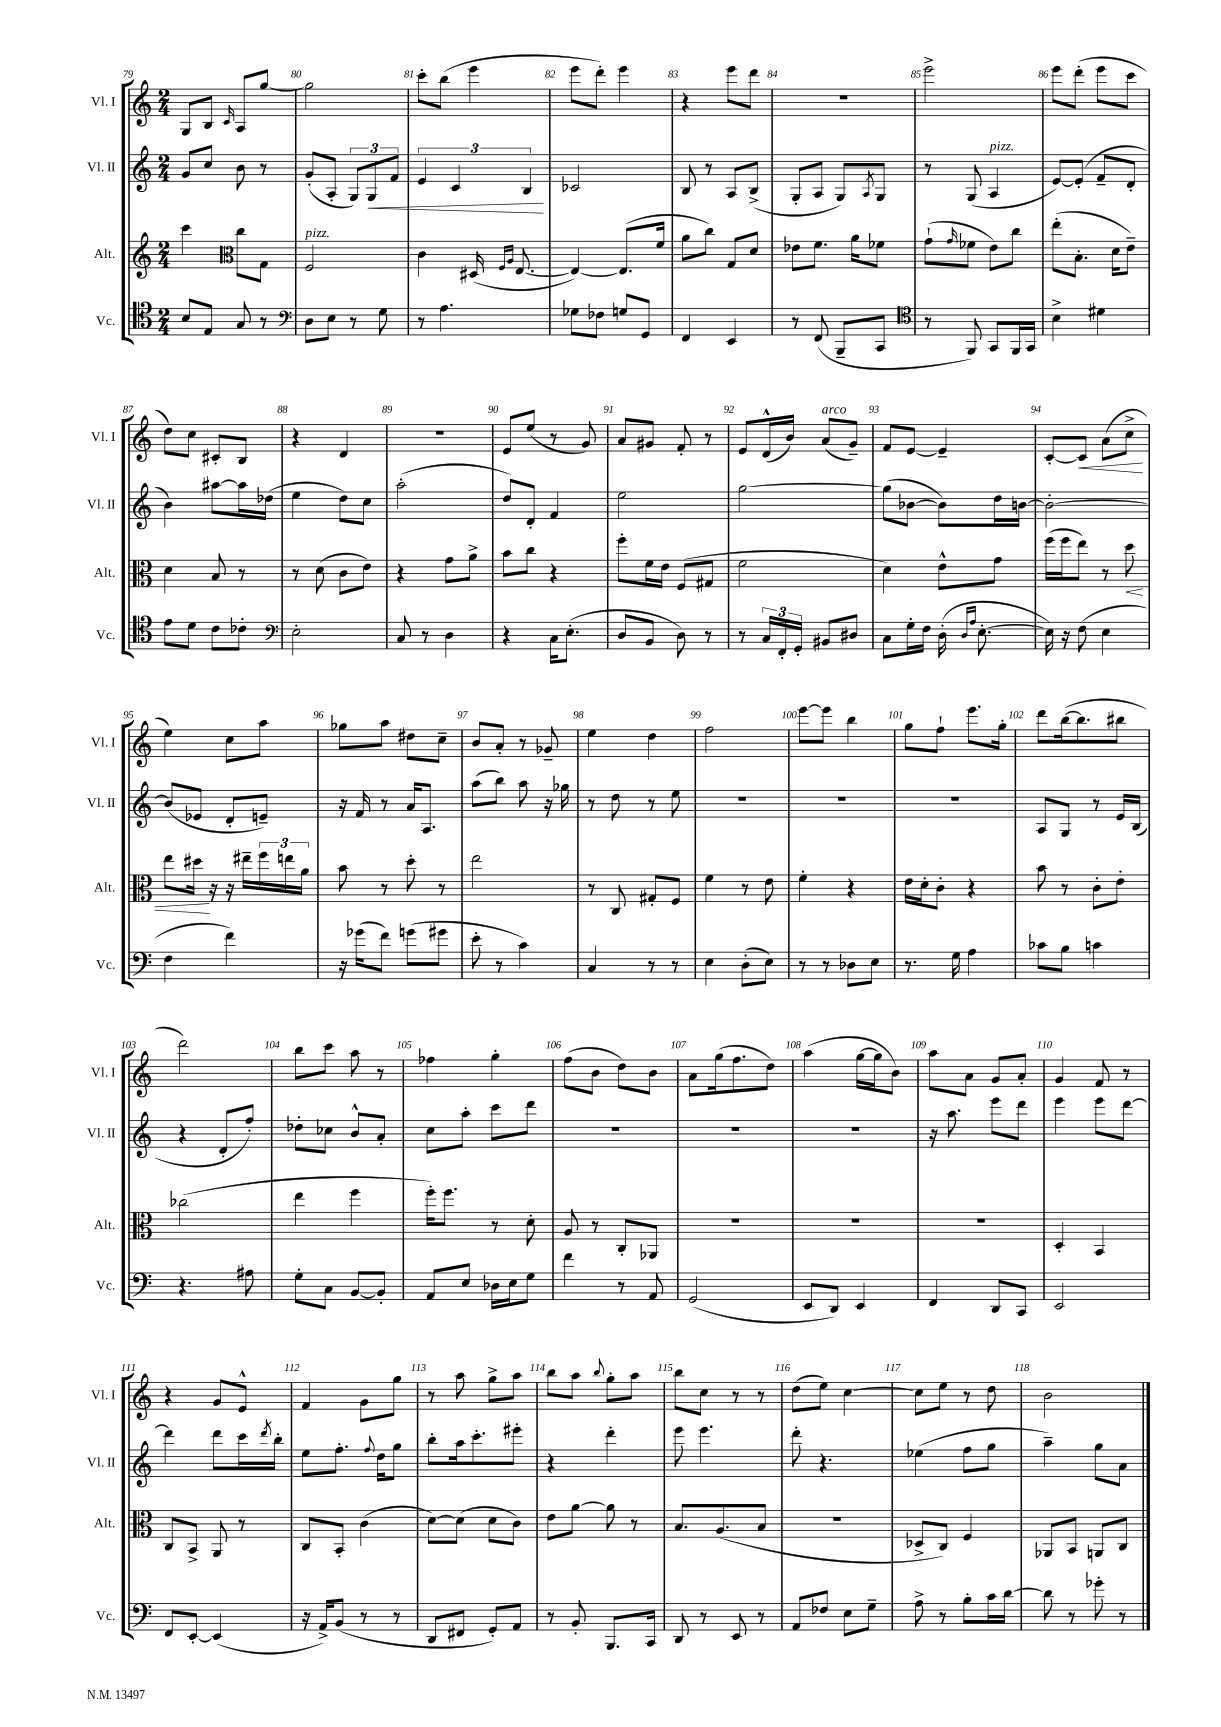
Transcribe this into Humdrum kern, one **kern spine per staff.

**kern	**kern	**kern	**kern
*staff4	*staff3	*staff2	*staff1
*clefC4	*clefG2	*clefG2	*clefG2
*k[]	*k[]	*k[]	*k[]
*M2/4	*M2/4	*M2/4	*M2/4
8B/L	4ccc\	8g/L	8G/L
8E/J	.	8cc/J	8B/J
*	*clefC3	*	*
.	.	.	16qqc/
8G/	8cc\L	8b\	8A/L
8r	8G\J	8r	[8gg/J
=	=	=	=
*clefF4	*	*	*
8D\L	2F/	(8g'/L	2gg\]
8E\J	.	8A'/J	.
8r	.	12G/L)	.
.	.	12G/	.
8G\	.	.	.
.	.	12f/J	.
=	=	=	=
8r	4c\	6e/	8ccc'\L
4.A\	.	.	(8bb\J
.	.	6c/	.
.	(16D#/	.	4eee\
.	16qqF/LL	.	.
.	16qqA/JJ	.	.
.	[8.E/	.	.
.	.	6B/	.
=	=	=	=
8G-\L	4E/_)	2c-/	8eee\L
8F-\J	.	.	8ddd'\J)
8G/L	(8.E/]L	.	4eee\
8GG/J	.	.	.
.	16f/Jk	.	.
=	=	=	=
4FF/	8a\L	8B/	4r
.	8cc\J)	8r	.
4EE/	8G/L	8A/L	8eee\L
.	8d/J	(8B^/J	8ddd\J
=	=	=	=
8r	8e-\L	8G'/L	2r
(8FF/	8.f\J	8A/J	.
8BBB~/L	.	8G/L)	.
.	16a\LK	.	.
.	.	8qA/	.
8CC/J	8f-\J	8G/J	.
=	=	=	=
*clefC4	*	*	*
8r	(8g`\L	8r	2eee^\
.	16qqg/	.	.
8FF/)	8f-\J	(8G/	.
8GG/L	8e\L)	4A/	.
16FF/L	8cc\J	.	.
16GG/JJ	.	.	.
=	=	=	=
4B^\	(8ee'\L	[8e/L)	8eee\L
.	8.B'\J	(8e'/]J	(8ddd'\J
4d#\	.	8f~/L	8eee\L
.	16d\LK	.	.
.	8e~\J)	8d'/J	8ccc\J
=	=	=	=
8e\L	4d\	4b\)	8dd\L)
8d\J	.	.	8cc\J
8c\L	8B/	[8aa#\L	8c#'/L
8c-'\J	8r	16aa#\]L	8B/J
.	.	(16dd-\JJ	.
=	=	=	=
*clefF4	*	*	*
2E'\	8r	4ee\	4r
.	(8d\	.	.
.	8c\L	8dd\L)	4d/
.	8e\J)	8cc\J	.
=	=	=	=
8C/	4r	(2aa'\	2r
8r	.	.	.
4D\	8g\L	.	.
.	8a^\J	.	.
=	=	=	=
4r	8b\L	8dd/L)	8e/L
.	8cc\J	8d'/J	(8ee/J
16C\LK	4r	4f/	8r
(8.E'\J	.	.	.
.	.	.	8g/)
=	=	=	=
8D/L	8ff'\L	2ee\	8a/L
8BB/J	16f\L	.	8g#/J
.	16e\JJ	.	.
8D\)	(8F/L	.	8f'/
8r	8G#/J	.	8r
=	=	=	=
8r	2f\	[2gg\	8e/L
24C/LL	.	.	(16d^^/L
24FF'/	.	.	.
.	.	.	16b/JJ)
24GG'/JJ	.	.	.
8BB#/L	.	.	(8a/L
8D#/J	.	.	8g~/J)
=	=	=	=
8C\L	4d\)	(8gg\]L	8f/L
16G'\L	.	[8b-\J	[8e/J
16F\JJ	.	.	.
(16D'\	8e^^\L	8b-\]L)	4e~/]
16qqD/LL	.	.	.
16qqA/JJ	.	.	.
[8.E'\	.	.	.
.	8g\J	16dd\L	.
.	.	[16b\JJ	.
=	=	=	=
16E\])	(16ff\LL	2b'\_	[8c'/L
16r	16ff\J	.	.
(8F\	8ee\J)	.	8c/]J
4E\	8r	.	(8a\L
.	8dd\	.	8cc^\J
=	=	=	=
4F\	8ee\L	(8b/]L	4ee\)
.	16dd#\Jk	8e-/J	.
.	16r	.	.
4f\)	16r	8d'/L	8cc\L
.	16ee#~\LL	.	.
.	24ff\	8e~/J)	8aa\J
.	24ee\	.	.
.	24a\JJ	.	.
=	=	=	=
16r	8b\	16r	8gg-\L
(16g-\LK	.	16f/	.
8f\J)	8r	8r	8aa\J
(8g\L	8dd'\	16a/LK	8dd#\L
.	.	8.A/J	.
8g#\J	8r	.	8cc~\J
=	=	=	=
8e'\	2ee\	(8aa\L	8b/L
8r	.	8bb\J)	8a'/J
4c\)	.	8aa\	8r
.	.	16r	8g-~/
.	.	16gg-\	.
=	=	=	=
4C/	8r	8r	4ee\
.	8C/	8dd\	.
8r	8G#'/L	8r	4dd\
8r	8F/J	8ee\	.
=	=	=	=
4E\	4f\	2r	2ff\
(8D'\L	8r	.	.
8E\J)	8e\	.	.
=	=	=	=
8r	4f'\	2r	[8eee\L
8r	.	.	8eee\]J
8D-\L	4r	.	4bb\
8E\J	.	.	.
=	=	=	=
8.r	16e\LL	2r	8gg\L
.	16d'\J	.	.
.	8c'\J	.	8ff`\J
16G\	.	.	.
4A\	4r	.	8.eee\L
.	.	.	16gg'\Jk
=	=	=	=
8c-\L	8b\	8A/L	8ddd\L
8B\J	8r	8G/J	([16bb\k
.	.	.	8.bb\]
4c\	8c'\L	8r	.
.	8e'\J	16e/LL	8bb#\J
.	.	(16B/JJ	.
=	=	=	=
4.r	(2cc-\	4r	2ddd\)
.	.	8d'/L	.
8A#\	.	8ff'/J)	.
=	=	=	=
8G'\L	4ee\	8dd-'\L	8bb\L
8C\J	.	8cc-\J	8ccc\J
[8BB/L	4ff\	8b^^/L	8aa\
8BB'/]J	.	8a'/J	8r
=	=	=	=
8AA/L	16ff'\LK)	8cc\L	4ff-\
.	8.ff\J	.	.
8E/J	.	8aa'\J	.
16D-\LL	8r	8ccc\L	4gg'\
16E\J	.	.	.
8G\J	8d'\	8ddd\J	.
=	=	=	=
4f\	8A/	2r	(8ff\L
.	8r	.	8b\J
8r	8C'/L	.	8dd\L)
8AA/	8AA-/J	.	8b\J
=	=	=	=
(2GG/	2r	2r	8a\L
.	.	.	(16gg\k
.	.	.	8.ff\
.	.	.	8dd\J)
=	=	=	=
8EE/L	2r	2r	(4aa\
8DD/J)	.	.	.
4EE/	.	.	[16gg\LL
.	.	.	16gg\]J
.	.	.	8b\J)
=	=	=	=
4FF/	2r	16r	8aa\L
.	.	8.aa\	.
.	.	.	8a\J
8DD/L	.	8eee\L	8g/L
8CC/J	.	8ddd\J	8a'/J
=	=	=	=
2EE/	4D'/	4eee\	4g/
.	4BB/	8eee\L	8f/
.	.	[8ddd\J	8r
=	=	=	=
8FF/L	8C/L	4ddd\]	4r
[8EE'/J	8BB^/J	.	.
(4EE/]	8AA/	8ddd\L	8g/L
.	8r	16ccc\L	8e^^/J
.	.	8qddd/	.
.	.	16bb'\JJ	.
=	=	=	=
16r	8C/L	8ee\L	4f/
16AA^/LK)	.	.	.
(8BB/J	8BB'/J	8.ff'\J	.
8r	(4c\	.	8g\L
.	.	8qqff/	.
.	.	16dd\LK	.
8r	.	8gg\J	8gg\J
=	=	=	=
8DD/L	[8d\L)	8bb'\L	8r
8FF#/J	(8d\]J	16aa\k	8aa\
.	.	8.ccc'\	.
8GG'/L)	8d\L	.	8gg^\L
8AA/J	8c\J)	8eee#'\J	8aa\J
=	=	=	=
8r	8e\L	4r	8bb\L
8BB'/	[8a\J	.	8aa\J
.	.	.	8qqbb/
8.BBB/L	8a\]	4ddd'\	8gg'\L
.	8r	.	8aa\J
16CC/Jk	.	.	.
=	=	=	=
8DD/	8.B/L	8eee\	8bb\L
8r	.	4.eee\	8cc\J
.	(8.A/	.	.
8EE/	.	.	8r
8r	8B/J	.	8r
=	=	=	=
8AA/L	2r	8ddd'\	(8dd\L
8F-/J	.	4.r	8ee\J)
8E\L	.	.	[4cc\
8G~\J	.	.	.
=	=	=	=
8A^\	8D-^/L	(4ee-\	8cc\]L
8r	8C/J)	.	8ee\J
8B'\L	4F/	8ff\L	8r
16c\L	.	8gg\J	8dd\
[16d\JJ	.	.	.
=	=	=	=
8d\]	8AA-/L	4aa~\)	2b\
8r	8BB/J	.	.
8g-'\	8AA/L	8gg\L	.
8r	8C/J	8a\J	.
==	==	==	==
*-	*-	*-	*-
